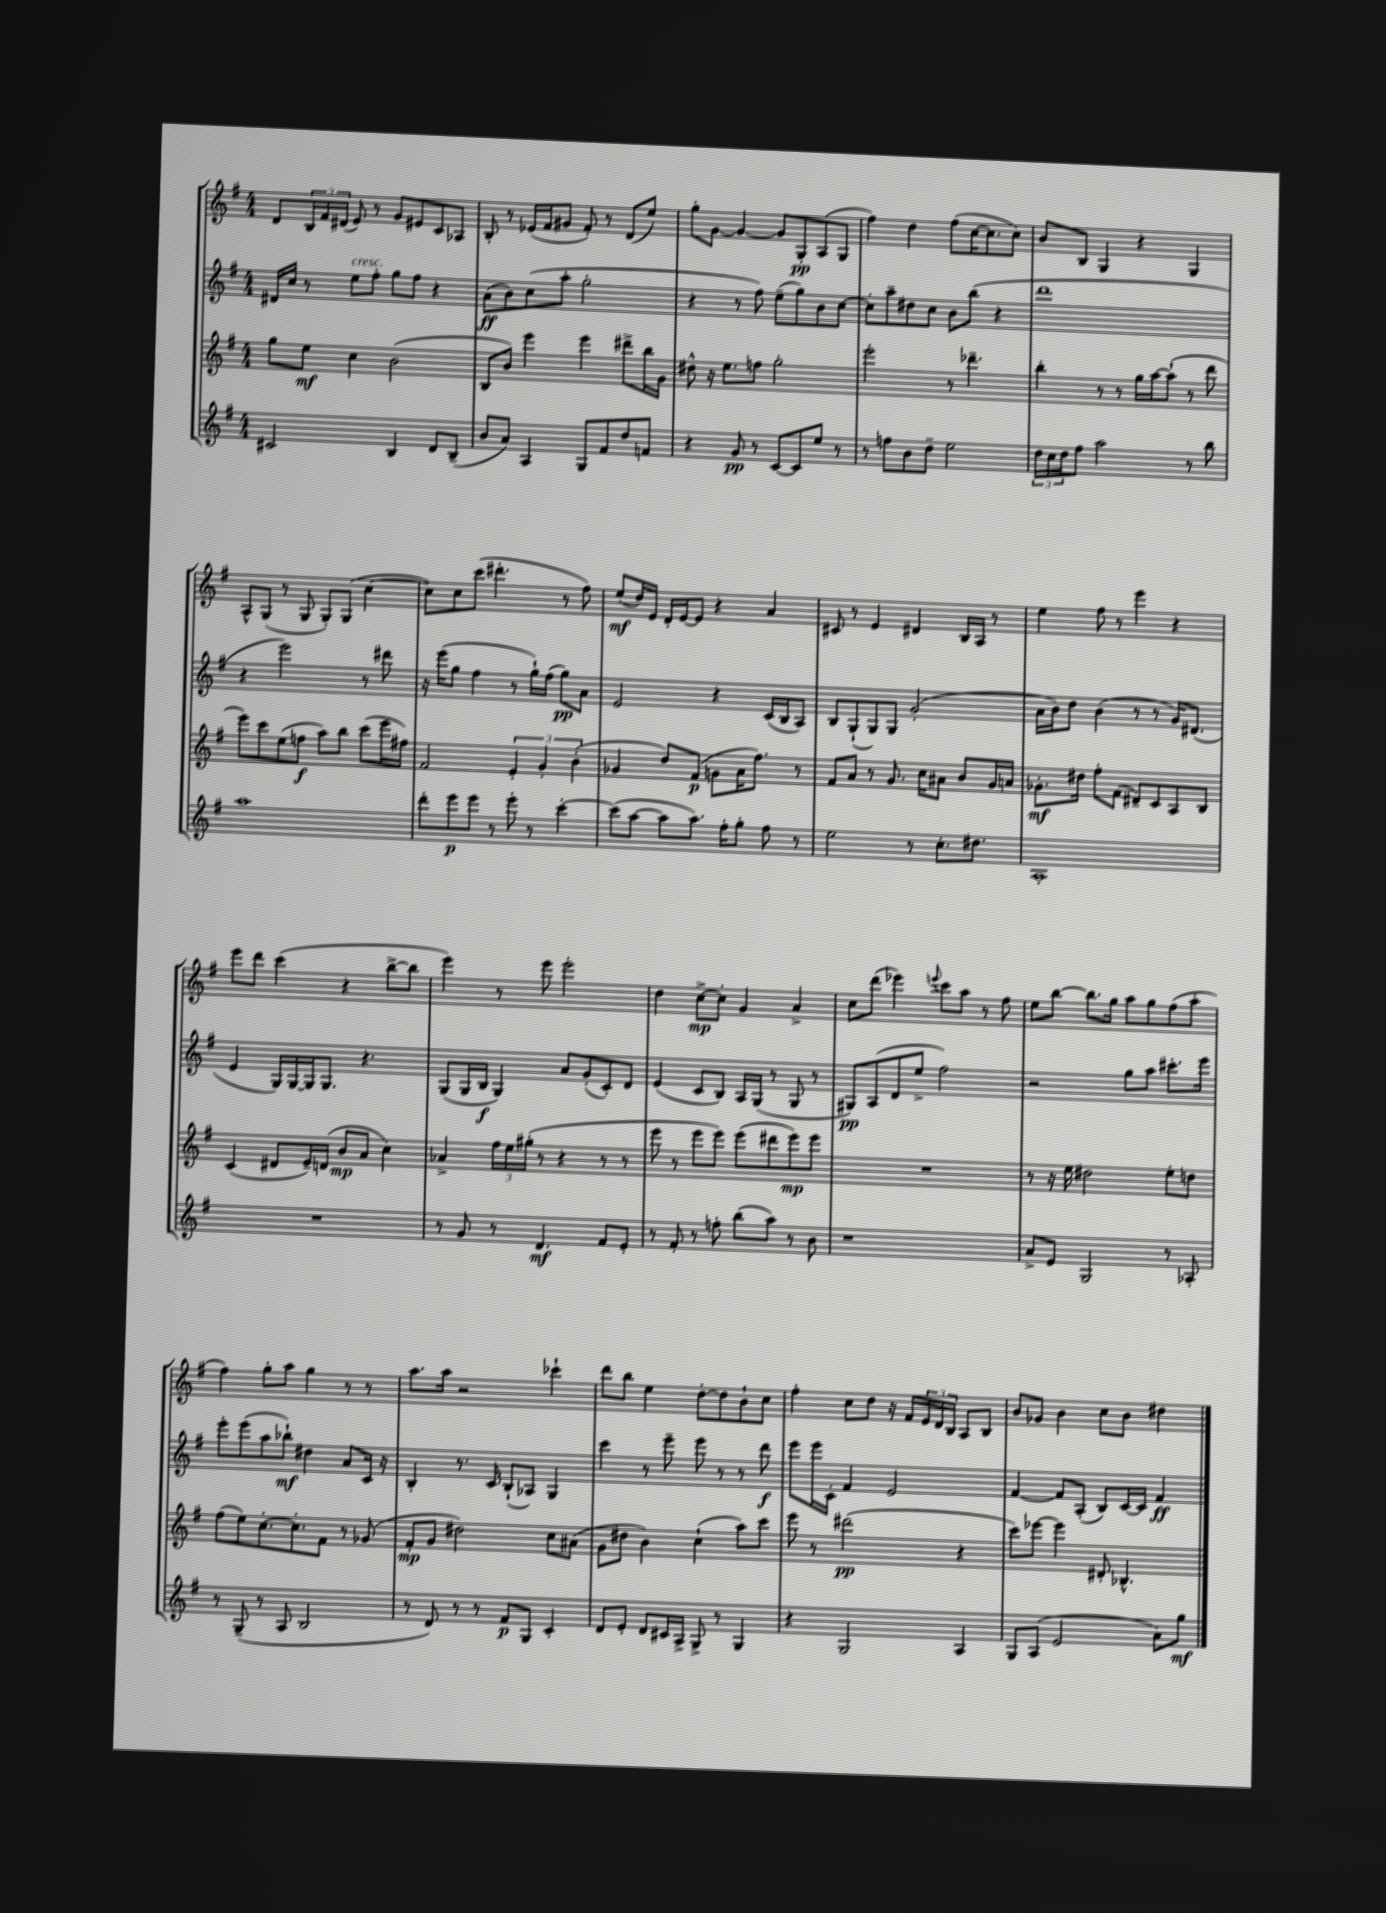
<<
\new StaffGroup <<
\new Staff = "s0" {
    \clef treble \key g \major \numericTimeSignature \time 4/4
    d'8 \tuplet 3/2 { b16 fis'16 dis'16( } e'8) r8 g'8 eis'8 c'8 aes8 |
    b8-. r8 ees'16( fis'16 gis'8 fis'8-.) r8 d'8( e''8) |
    g''8-. g'8~ g'4~ g'8 g8-.\pp a8( g8 |
    fis''4) d''4 fis''8( c''16~ c''8. c''8) |
    b'8 b8 g4 r4 g4 |
    a8-^ g8( r8 g8 g8-.) g8( c''4~ |
    c''8) c''8 c'''8( dis'''4.-. r8 fis''8) |
    e''8\mf( d''16) e'16 d'16-. e'16~ e'8 r4 a'4 |
    cis'8 r8 e'4 dis'4 b16 a16 r8 |
    e''4 fis''8 r8 e'''4 r4 |
    e'''8 d'''8 c'''4( r4 b''8~-> b''8 |
    e'''4) r8 e'''8 e'''2-. |
    d''4 c''8~->\mp c''8-. g'4 a'4-> |
    c''8 d'''8( ees'''4) \appoggiatura { e'''8 } c'''8 a''8 r8 fis''8 |
    e''8 b''8~ b''8. g''16 a''8 g''8 fis''8( a''8-. |
    fis''4) g''8-. a''8 g''4 r8 r8 |
    a''8. a''16 r2 ces'''4-! |
    d'''8 b''8 e''4 d''8~-. d''8 b'8-! c''8 |
    fis''4-. c''8 d''8 r16 fis'16 \tuplet 3/2 { e'16 d'16 b16 } a8 b8 |
    b'8 ges'8 b'4 c''8 b'8 dis''4 \bar "|." |
}
\new Staff = "s1" {
    \clef treble \key g \major \numericTimeSignature \time 4/4
    dis'16 c''16 r8 e''8^\markup { \italic "cresc." } fis''8-. g''8 fis''8 r4 |
    a'8\ff( b'8) c''8( a''8-. g''2-. |
    r4 r8 fis''8) e''8--( g''8) b'8 c''8~ |
    c''8-. a''8-- dis''8 c''8 b'8 b''8( r4 |
    d'''1 |
    r4 e'''2) r8 dis'''8 |
    r16 e'''16( g''8 fis''4 r8 g''16-!) fis''16( g''8\pp) a'8 |
    e'2 r4 c'16( b16 a8) |
    b8 g8-!( g8) g8 g'2-.( |
    a'16 b'16) d''8 b'4( r8 r8 g'16) dis'8.( |
    e'4 g16) g16~ g16 g8. r4. |
    g8( g16 b16\f g4) a'8 g'8-.( c'8-.) d'8 |
    e'4( c'8 b8) a16 g16( r8 g8 r8 |
    gis8\pp) a8( d'8 e''8-> fis''2) |
    r2 g''8 a''8 cis'''8.-. e'''16 |
    e'''8-. e'''8( a''8 bes''8-!\mf) dis''4 a'8 c'16 r16 |
    b4-. r8. c'16 b8-!( aes8) g4 |
    c'''4 r8 e'''8-- e'''8 r8 r8 d'''8\f |
    e'''8 e'''16 c'16-. fis'4 e'2 |
    fis'4~ fis'8 a8-.( b8) c'16~ c'16 fis'4\ff \bar "|." |
}
\new Staff = "s2" {
    \clef treble \key g \major \numericTimeSignature \time 4/4
    g''8 e''8\mf c''4 b'2( |
    b8 b'8) e'''4 e'''4 dis'''8-> b''16 g'16 |
    dis''8-^ r16 e''8. f''8 g''2-. |
    e'''2-. r8 des'''4.-- |
    b''4-. r8 r8 g''16 a''16~ a''8-!( r8 d'''8 |
    e'''8) c'''8 e''8( f''8\f a''8) b''8 c'''8( e'''16 fis''16) |
    fis'2 \tuplet 3/2 { e'4-. g'4-. b'4-.( } |
    ges'4 d''8) fis'8\p( g'8 a'16 fis''8.) r8 |
    fis'8 a'8 r8 g'8. c''16 ais'8 b'8 g'16 a'16 |
    ges'8.-.\mf dis''16 fis''8-. fis'8( dis'8--) c'8 a8 b8 |
    c'4( dis'8 e'16--) d'16( b'8\mp a'8 c''4) |
    aes'4-> \tuplet 3/2 { fis''16 e''16 gis''16-.( } r8 r4 r8 r8 |
    e'''8 r8 e'''8 e'''8) e'''8( dis'''8 e'''8\mp) e'''8 |
    R1 |
    r8 r16 e''16 dis''2 e''8-. d''8 |
    fis''8( e''8) c''8.~-. c''8.-. fis'8 r8 ges'8( |
    fis'8-.\mp g'8 dis''2) c''8 ais'8( |
    g'8 dis''8 b'4) c''4-!( a''8) c'''8 |
    e'''8 r8 dis'''2\pp( r4 |
    c'''8) ees'''8~ ees'''4 dis'8-. bes4.-^ \bar "|." |
}
\new Staff = "s3" {
    \clef treble \key g \major \numericTimeSignature \time 4/4
    cis'2 b4 d'8 b8--( |
    b'8 a'8) a4 g8 fis'8 d''8 f'8 |
    r4 g'8\pp r8 c'8~ c'8 e''8 r8 |
    r8 f''8 b'8 d''8-- e''2 |
    \tuplet 3/2 { d''16 c''16 d''16 } fis''8 a''2 r8 b''8 |
    a''1 |
    d'''8-. e'''8\p e'''8 r8 e'''8-. r8 c'''4~-. |
    c'''8( a''8~ a''8 a''8.) fis''16-. g''8-. fis''8 r8 |
    e''2 r8 c''8.-. dis''8. |
    a1-. |
    R1 |
    r8 g'8 r8 d'4.\mf fis'8 e'8-. |
    r8 fis'8-. r8 f''8-. b''8( a''8) r8 b'8 |
    r1 |
    a'8-> e'8 g2 r8 aes8-. |
    r8 g8--( r8 a8 b2 |
    r8 d'8) r8 r8 fis'8\p g8 c'4-. |
    d'8 e'8-. d'8 cis'16 a16-> g8-> r8 g4 |
    r4 g2 a4 |
    g8 a8( e'2 a'8) g''8\mf \bar "|." |
}
>>
>>
\layout { \context { \Score \remove "Bar_number_engraver" } }
